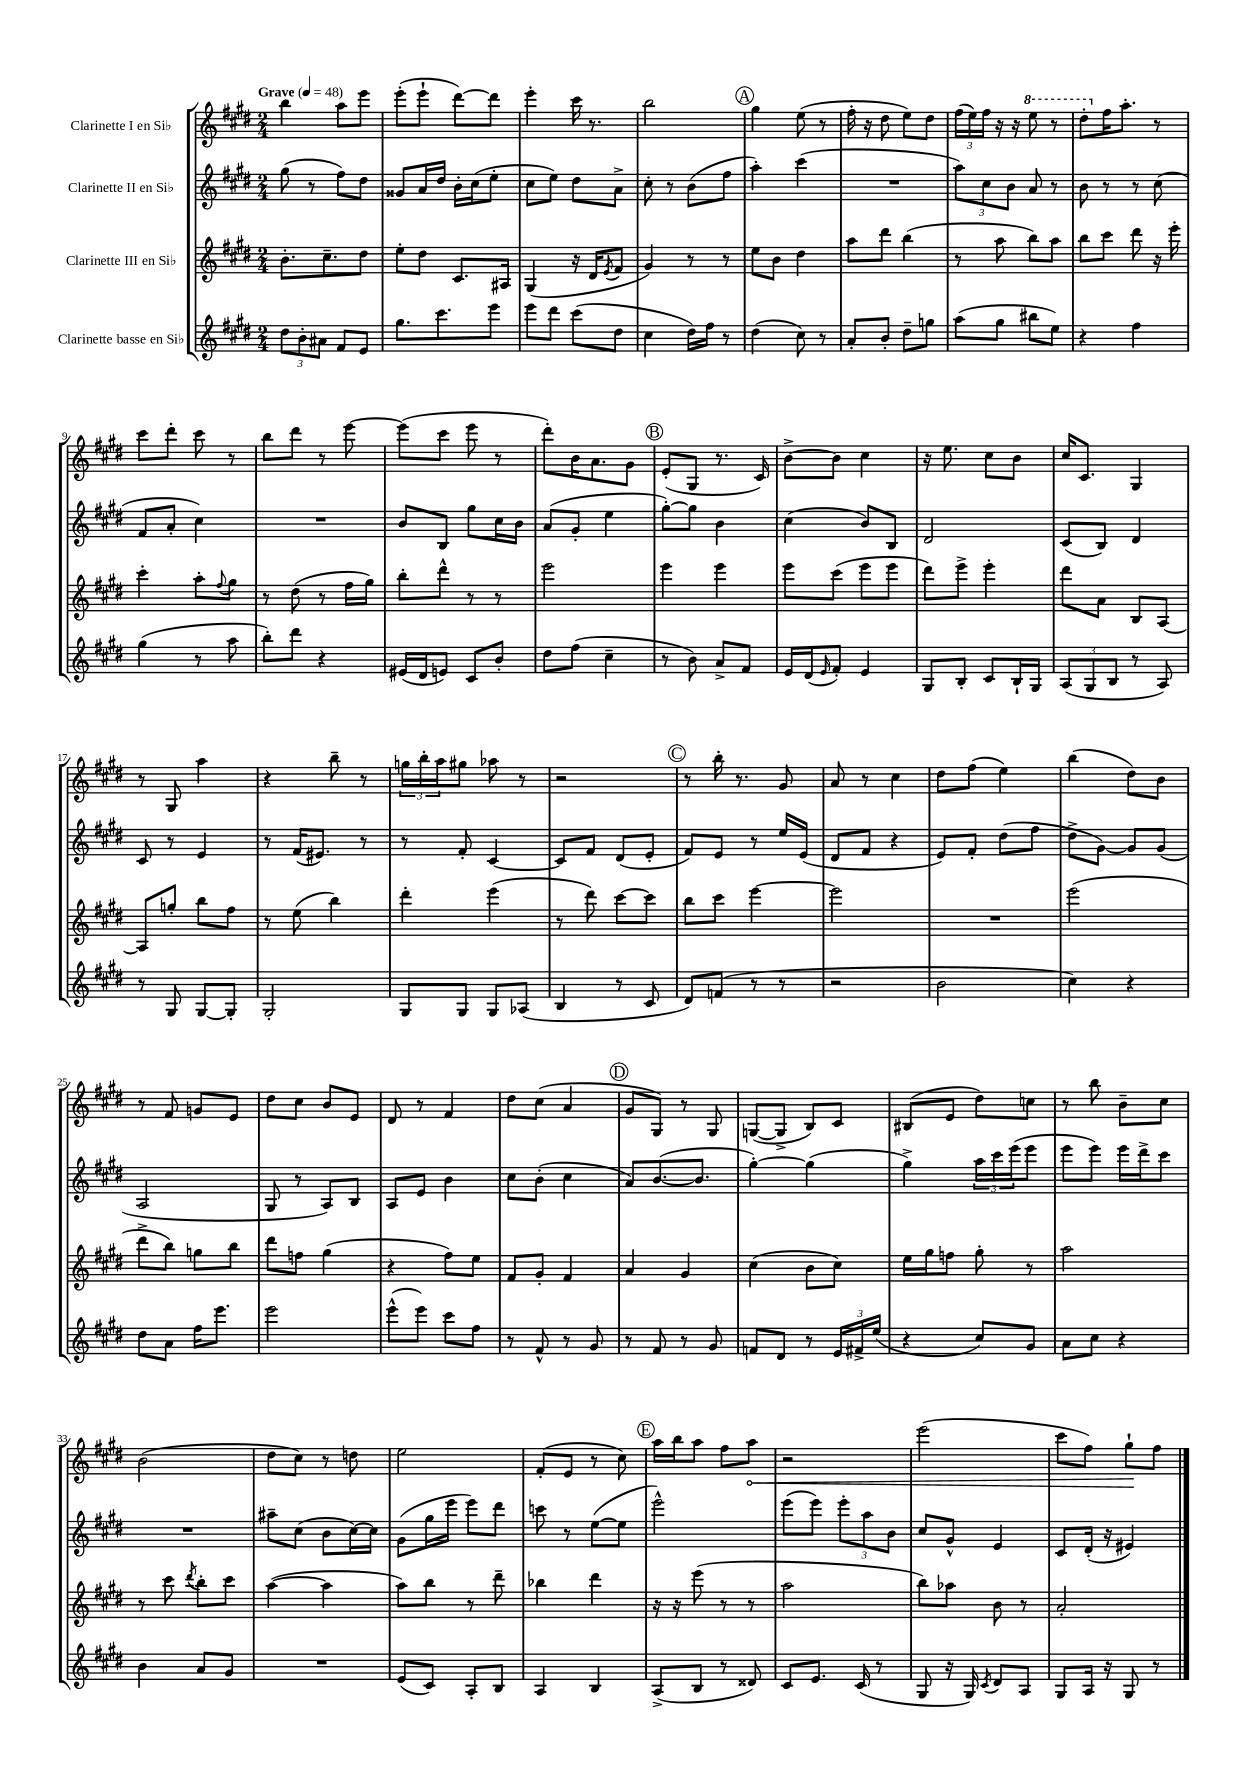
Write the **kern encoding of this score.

**kern	**kern	**kern	**kern
*staff4	*staff3	*staff2	*staff1
*clefG2	*clefG2	*clefG2	*clefG2
*k[f#c#g#d#]	*k[f#c#g#d#]	*k[f#c#g#d#]	*k[f#c#g#d#]
*M2/4	*M2/4	*M2/4	*M2/4
*MM48	*MM48	*MM48	*MM48
12dd#	8.b'	(8gg#	4bb
12b'	.	.	.
.	.	8r	.
12a#	.	.	.
.	8.cc#~	.	.
8f#	.	8ff#)	8aa
8e	8dd#	8dd#	8eee
=	=	=	=
8.gg#	8ee'	8g##	(8eee'
.	8dd#	16a	8eee`
8.ccc#	.	16dd#	.
.	8.c#	16b'	[8ddd#)
.	.	(16cc#	.
8eee	.	8ee'	8ddd#]
.	16A#	.	.
=	=	=	=
8eee	(4G#	8cc#	4eee'
8ddd#	.	8ee)	.
(8ccc#	16r	8dd#	16ccc#
.	16d#	.	8.r
.	8qe	.	.
8dd#	8f#	8a^	.
=	=	=	=
4cc#	4g#)	8cc#'	2bb
.	.	8r	.
16dd#)	8r	(8b	.
16ff#	.	.	.
8r	8r	8ff#	.
=	=	=	=
(4dd#	8ee	4aa')	4gg#
.	8b	.	.
8cc#)	4dd#	(4ccc#	(8ee
8r	.	.	8r
=	=	=	=
8a'	8aa	2r	16ff#'
.	.	.	16r
8b'	8ddd#	.	8dd#
8dd#~	(4bb	.	8ee)
8gg	.	.	8dd#
=	=	=	=
(8aa	8r	12aa)	(24ff#
.	.	.	24ee)
.	.	12cc#	24ff#
8gg#	8aa	.	16r
.	.	12b	.
.	.	.	16r
8bb#	8bb)	8a	8eee
8ee)	8aa	8r	8r
=	=	=	=
4r	8bb	8b	8ddd#'
.	8ccc#	8r	16ff#
.	.	.	8.aa'
4ff#	8ddd#	8r	.
.	16r	(8cc#	8r
.	16eee'	.	.
=	=	=	=
(4gg#	4ccc#'	8f#	8ccc#
.	.	8a'	8ddd#'
8r	8aa'	4cc#)	8ccc#
.	8qqff#	.	.
8aa	8gg#	.	8r
=	=	=	=
8bb')	8r	2r	8bb
8ddd#	(8dd#	.	8ddd#
4r	8r	.	8r
.	16ff#	.	[8eee
.	16gg#)	.	.
=	=	=	=
(16e#	8bb'	8b	(8eee]
16d#	.	.	.
8e)	8ddd#^^	8B	8ccc#
8c#	8r	8gg#	8eee
8b'	8r	16cc#	8r
.	.	16b	.
=	=	=	=
8dd#	2eee	(8a	8ddd#')
(8ff#	.	8g#'	16b
.	.	.	8.a
4cc#~	.	4ee	.
.	.	.	8g#
=	=	=	=
8r	4eee	[8gg#')	(8e'
8b)	.	8gg#]	8G#
8a^	4eee	4b	8.r
8f#	.	.	.
.	.	.	16c#)
=	=	=	=
16e	8eee	(4cc#	[8b^
(16d#	.	.	.
16qqe	.	.	.
8f#')	(8ccc#	.	8b]
4e	8eee	8b)	4cc#
.	8eee	8B	.
=	=	=	=
8G#	8ddd#)	2d#	16r
.	.	.	8.ee
8B'	8eee^	.	.
8c#	4eee'	.	8cc#
16B`	.	.	8b
16G#	.	.	.
=	=	=	=
(12A	8ddd#	(8c#	16cc#
.	.	.	8.c#
12G#	.	.	.
.	8a	8B)	.
12B	.	.	.
8r	8B	4d#	4G#
8A)	[8A	.	.
=	=	=	=
8r	8A]	8c#	8r
8G#	8gg'	8r	8G#
[8G#	8bb	4e	4aa
8G#']	8ff#	.	.
=	=	=	=
2G#'	8r	8r	4r
.	(8ee	(16f#	.
.	.	8.e#)	.
.	4bb)	.	8bb~
.	.	8r	8r
=	=	=	=
8G#	4ddd#'	8r	24gg
.	.	.	24bb'
.	.	.	24aa
8G#	.	8f#'	8gg#
8G#	(4eee	[4c#	8aa-
(8A-	.	.	8r
=	=	=	=
4B	8r	8c#]	2r
.	8ddd#)	8f#	.
8r	[8ccc#	(8d#	.
8c#	8ccc#]	8e'	.
=	=	=	=
8d#)	8bb	8f#)	8r
(8f	8ccc#	8e	16bb'
.	.	.	8.r
8r	[4eee	8r	.
8r	.	16ee	8g#
.	.	(16e	.
=	=	=	=
2r	2eee]	8d#	8a
.	.	8f#	8r
.	.	4r	4cc#
=	=	=	=
2b	2r	8e)	8dd#
.	.	8f#'	(8ff#
.	.	(8dd#	4ee)
.	.	8ff#	.
=	=	=	=
4cc#)	(2eee	8dd#^	(4bb
.	.	[8g#)	.
4r	.	8g#]	8dd#)
.	.	(8g#	8b
=	=	=	=
8dd#	8ddd#^	2A	8r
8a	8bb)	.	8f#
16ff#	8gg	.	8g
8.eee	.	.	.
.	8bb	.	8e
=	=	=	=
2eee	8ddd#	8G#	8dd#
.	8ff	8r	8cc#
.	(4gg#	8A)	8b
.	.	8B	8e
=	=	=	=
(8eee^^	4r	8A	8d#
8eee)	.	8e	8r
8ccc#	8ff#)	4b	4f#
8ff#	8ee	.	.
=	=	=	=
8r	8f#	8cc#	8dd#
8f#^^	8g#'	(8b'	(8cc#
8r	4f#	4cc#	4a
8g#	.	.	.
=	=	=	=
8r	4a	8a)	8g#
8f#	.	([8.b	8G#)
8r	4g#	.	8r
.	.	8.b]	.
8g#	.	.	8G#
=	=	=	=
8f	(4cc#	[4gg#')	([8G
8d#	.	.	8G^]
8r	8b	(4gg#]	8B)
24e	8cc#)	.	8c#
24f#^	.	.	.
(24ee	.	.	.
=	=	=	=
4r	16ee	4gg#^)	(8B#
.	16gg#	.	.
.	8ff	.	8e
8cc#)	8gg#'	24aa	8dd#)
.	.	24ccc#	.
.	.	(24eee	.
8g#	8r	8eee	8cc
=	=	=	=
8a	2aa	8eee	8r
8cc#	.	8eee)	8bb
4r	.	16eee	8b~
.	.	16ddd#^	.
.	.	8ccc#	8cc#
=	=	=	=
4b	8r	2r	(2b
.	8ccc#	.	.
.	8qddd#	.	.
8a	8bb'	.	.
8g#	8ccc#	.	.
=	=	=	=
2r	([4aa	8aa#~	8dd#
.	.	(8cc#	8cc#)
.	4aa]	8b	8r
.	.	[16cc#)	8dd
.	.	16cc#]	.
=	=	=	=
(8e	8aa)	(8g#	2ee
8c#)	8bb	16gg#	.
.	.	16eee	.
8A'	8r	8eee)	.
8B	8ddd#~	8ddd#	.
=	=	=	=
4A	4bb-	8ccc	(8f#'
.	.	8r	8e
4B	4ddd#	([8ee	8r
.	.	8ee]	8cc#)
=	=	=	=
(8A^	16r	2eee^^)	16aa
.	16r	.	16bb
8B	(8eee	.	8aa
8r	8r	.	8ff#
8d##)	8r	.	8aa
=	=	=	=
8c#	2aa	(8eee	2r
8.e	.	8eee)	.
.	.	12eee'	.
(16c#	.	.	.
.	.	12aa	.
8r	.	.	.
.	.	12b	.
=	=	=	=
8G#	8bb)	8cc#	(2eee
16r	8aa-	8g#^^	.
16G#)	.	.	.
8qc#	.	.	.
8d#	8b	4e	.
8A	8r	.	.
=	=	=	=
8G#	2a'	8c#	8ccc#
16A	.	(16d#'	8ff#)
16r	.	16r	.
8G#	.	4e#)	8gg#`
8r	.	.	8ff#
==	==	==	==
*-	*-	*-	*-
